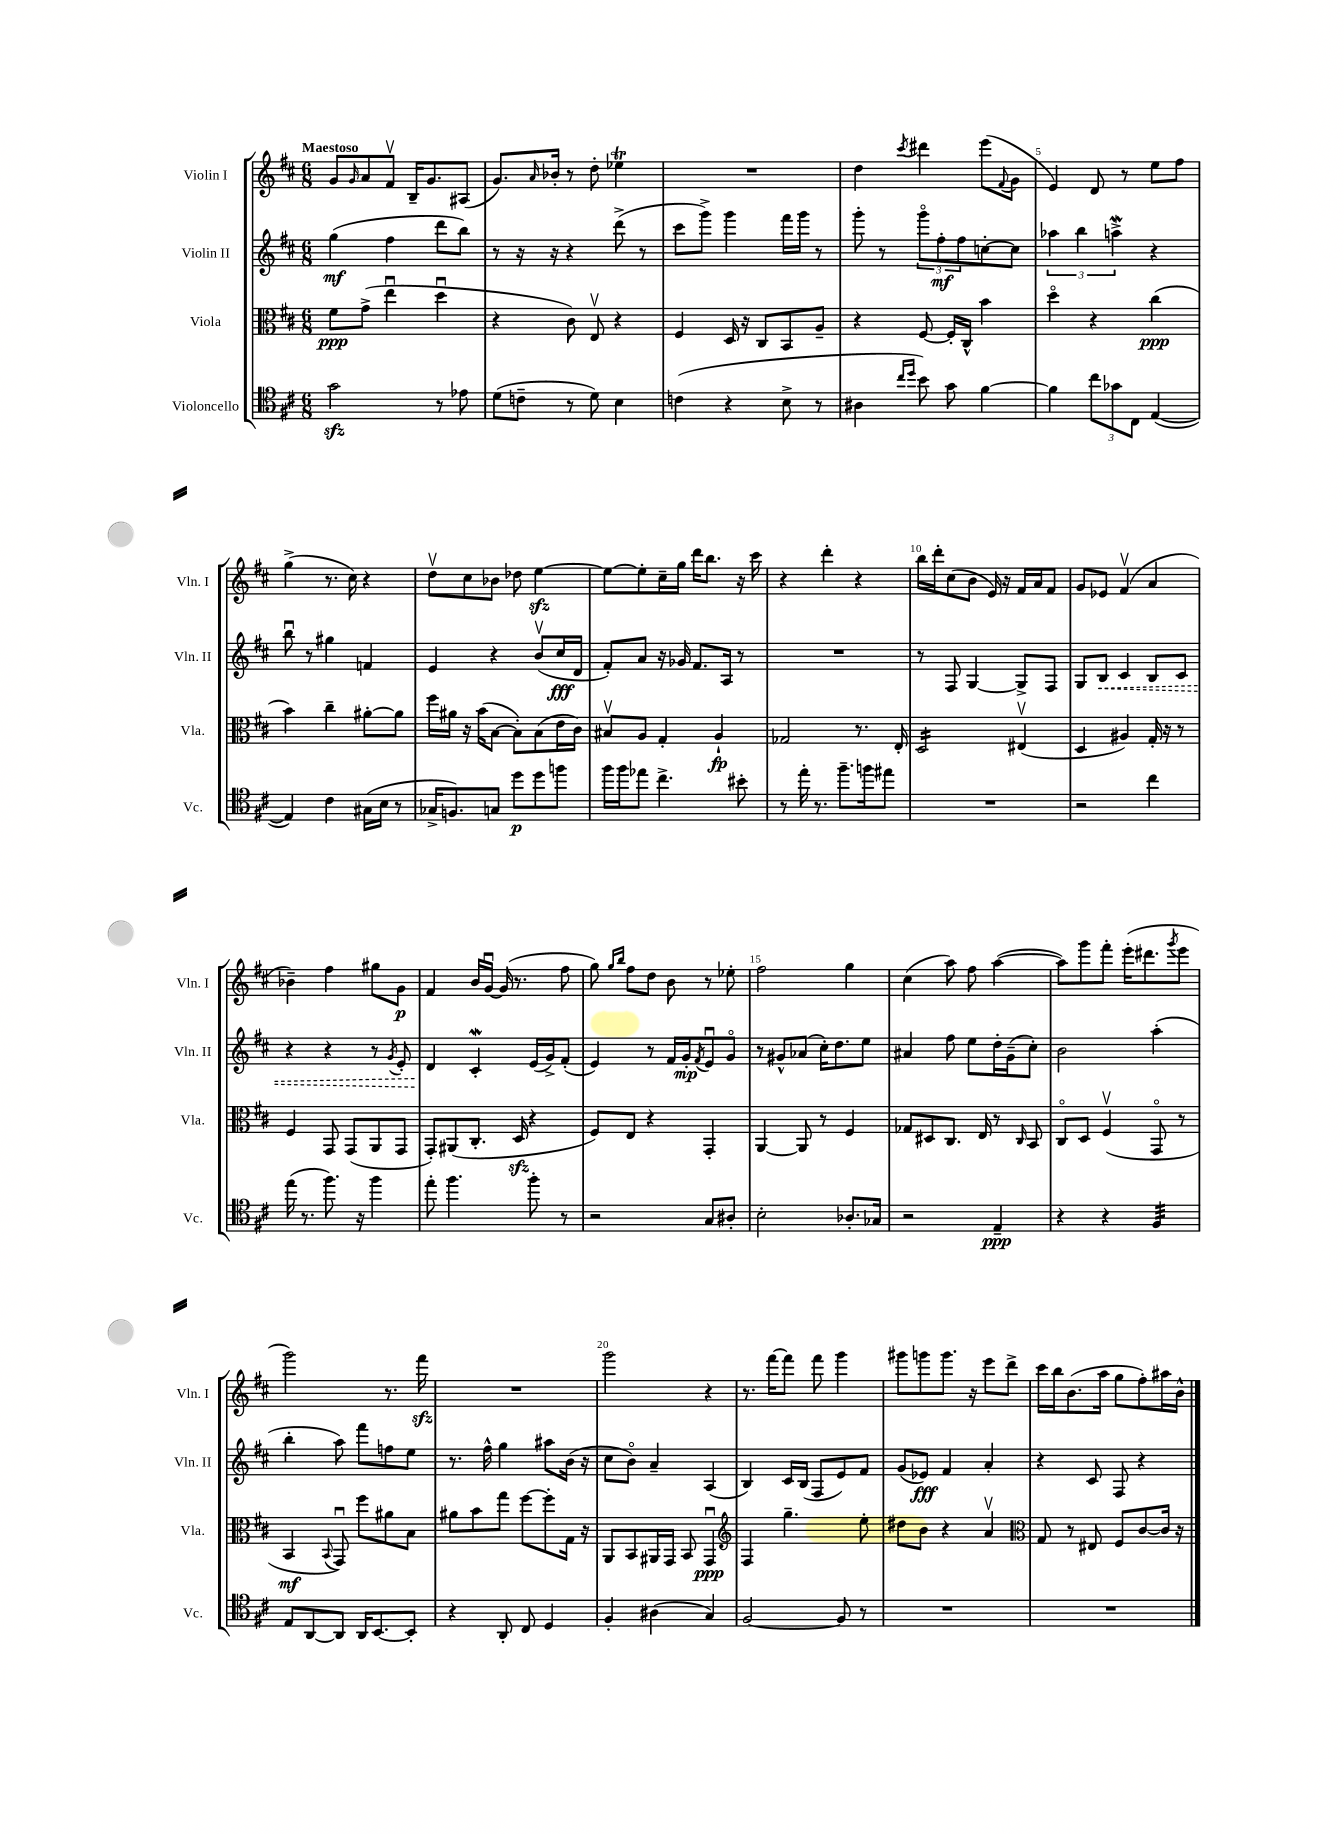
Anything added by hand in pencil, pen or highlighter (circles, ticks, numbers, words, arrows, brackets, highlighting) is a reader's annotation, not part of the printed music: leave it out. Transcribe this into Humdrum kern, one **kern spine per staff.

**kern	**dynam	**kern	**dynam	**kern	**dynam	**kern	**dynam
*part4	*part4	*part3	*part3	*part2	*part2	*part1	*part1
*staff4	*staff4	*staff3	*staff3	*staff2	*staff2	*staff1	*staff1
*I"Violoncello	*	*I"Viola	*	*I"Violin II	*	*I"Violin I	*
*I'Vc.	*	*I'Vla.	*	*I'Vln. II	*	*I'Vln. I	*
*clefC4	*	*clefC3	*	*clefG2	*	*clefG2	*
*k[f#c#]	*	*k[f#c#]	*	*k[f#c#]	*	*k[f#c#]	*
*M6/8	*	*M6/8	*	*M6/8	*	*M6/8	*
=1	=1	=1	=1	=1	=1	=1	=1
!	!	!	!	!	!	!LO:TX:a:B:t=Maestoso	!
2gzz\	.	8f#\L	ppp	(4gg\	mf	8g/L	.
.	.	.	.	.	.	16qqg/	.
.	.	(8g^\J	.	.	.	8a/	.
.	.	4eeu\	.	4ff#\	.	8f#v/J	.
.	.	.	.	.	.	16B~/KL	.
.	.	.	.	.	.	8.g/	.
8r	.	4ddu\	.	8ddd\L	.	.	.
8e-X\	.	.	.	8bb\J)	.	(8A#X/J	.
=2	=2	=2	=2	=2	=2	=2	=2
(8d\L	.	4r	.	8r	.	8.g/L)	.
8cn~\J	.	.	.	16r	.	.	.
.	.	.	.	.	.	16qqa/	.
.	.	.	.	16r	.	16b-X'/Jk	.
8r	.	8c#\)	.	4r	.	8r	.
8d\)	.	8Ev/	.	.	.	8dd'\	.
4B\	.	4r	.	(8ddd^\	.	4ee-XT\	.
.	.	.	.	8r	.	.	.
=3	=3	=3	=3	=3	=3	=3	=3
(4cn\	.	4F#/	.	8ccc#\L	.	2.r	.
.	.	.	.	8ggg^\J)	.	.	.
4r	.	16D/	.	4ggg\	.	.	.
.	.	16r	.	.	.	.	.
.	.	8C#/L	.	.	.	.	.
8B^\	.	8BB/	.	16fff#\LL	.	.	.
.	.	.	.	16ggg\JJ	.	.	.
8r	.	8A~/J	.	8r	.	.	.
=4	=4	=4	=4	=4	=4	=4	=4
4A#X\	.	4r	.	8ggg'\	.	4dd\	.
.	.	.	.	8r	.	.	.
16qqcc#/LL	.	.	.	.	.	.	.
16qqdd/JJ	.	.	.	.	.	8qccc#/	.
8b\)	.	[8F#/	.	12ggg\L	.	4ddd#X\	.
.	.	.	.	12ff#'\	mf	.	.
8g\	.	16F#'/LL]	.	.	.	.	.
.	.	.	.	12ff#\	.	.	.
.	.	16C#^^/JJ	.	.	.	.	.
[4f#\	.	4b\	.	[8ccn'\	.	(8eee\L	.
.	.	.	.	.	.	8qqf#/	.
.	.	.	.	8cc\J]	.	8g\J	.
=5	=5	=5	=5	=5	=5	=5	=5
4f#\]	.	4dd\	.	6aa-X\	.	4e/)	.
.	.	.	.	6bb\	.	.	.
12cc#\L	.	4r	.	.	.	8d/	.
12g-X\	.	.	.	6aanW^\	.	.	.
.	.	.	.	.	.	8r	.
12C#\J	.	.	.	.	.	.	.
([4E/	.	(4cc#\	ppp	4r	.	8ee\L	.
.	.	.	.	.	.	8ff#\J	.
!!LO:LB:g=z
=6	=6	=6	=6	=6	=6	=6	=6
4E/])	.	4b\)	.	8bbu\	.	(4gg^\	.
.	.	.	.	8r	.	.	.
4c#\	.	4cc#~\	.	4gg#X\	.	8.r	.
.	.	.	.	.	.	16cc#\)	.
(16G#X\LL	.	[8a#X'\L	.	4fn/	.	4r	.
16B\JJ	.	.	.	.	.	.	.
8r	.	8a#\J]	.	.	.	.	.
=7	=7	=7	=7	=7	=7	=7	=7
16G-X^/KL	.	16ff#\LL	.	4e/	.	8ddv\L	.
8.Fn/)	.	16a#X\JJ	.	.	.	.	.
.	.	16r	.	.	.	8cc#\	.
.	.	(16b\KL	.	.	.	.	.
8Gn/J	.	[8B\J	.	4r	.	8b-X\J	.
8dd\L	p	8B'\L])	.	.	.	8dd-X\	.
8dd\	.	(8B\	.	(8bv/L	.	[4eezz\	.
8ffn\J	.	16e\L	.	16cc#/L	fff	.	.
.	.	16c#\JJ)	.	16d/JJ	.	.	.
=8	=8	=8	=8	=8	=8	=8	=8
16ff#\LL	.	8B#Xv/L	.	8f#'/L)	.	8ee\L_	.
16ff#\J	.	.	.	.	.	.	.
8ee-X\J	.	8A/J	.	8a/J	.	8ee'\]	.
4.cc#^\	.	4G'/	.	16r	.	16cc#~\L	.
.	.	.	.	16g-X/	.	16gg\JJ	.
.	.	.	.	8.f#/L	.	16ddd\KL	.
.	.	.	.	.	.	8.bb\J	.
.	.	4A`/	fp	.	.	.	.
.	.	.	.	16A/Jk	.	.	.
8b#X'\	.	.	.	8r	.	16r	.
.	.	.	.	.	.	16ccc#\	.
=9	=9	=9	=9	=9	=9	=9	=9
8r	.	2G-X/	.	2.r	.	4r	.
16ee'\	.	.	.	.	.	.	.
8.r	.	.	.	.	.	.	.
.	.	.	.	.	.	4ddd'\	.
8.ff#~\L	.	.	.	.	.	.	.
.	.	8.r	.	.	.	4r	.
16ffn\k	.	.	.	.	.	.	.
8ee#X\J	.	.	.	.	.	.	.
.	.	16E'/	.	.	.	.	.
=10	=10	=10	=10	=10	=10	=10	=10
*	*	*tremolo	*	*	*	*	*
2.r	.	16D/LL	.	8r	.	16bb\LL	.
.	.	16D/	.	.	.	16ddd'\J	.
.	.	16D/	.	8F#/	.	(8cc#\	.
.	.	16D/	.	.	.	.	.
.	.	16D/	.	[4G/	.	8b\J	.
.	.	16D/	.	.	.	.	.
.	.	16D/	.	.	.	16e/)	.
.	.	16D/JJ	.	.	.	16r	.
*	*	*Xtremolo	*	*	*	*	*
.	.	(4E#Xv/	.	8G^/L]	.	16f#/LL	.
.	.	.	.	.	.	16a/J	.
.	.	.	.	8F#/J	.	8f#/J	.
=11	=11	=11	=11	=11	=11	=11	=11
2r	.	4D/	.	8G/L	.	8g/L	.
!	!	!	!	!	!LO:HP:b	!	!
.	.	.	.	8B/J	<	8e-X/J	.
.	.	4A#X/)	.	4c#/	.	(4f#v/	.
4cc#\	.	16G'/	.	8B/L	.	4a/	.
.	.	16r	.	.	.	.	.
.	.	8r	.	8c#/J	.	.	.
!!LO:LB:g=z
=12	=12	=12	=12	=12	=12	=12	=12
(16ee\	.	4F#/	.	4r	.	4b-X~\)	.
8.r	.	.	.	.	.	.	.
8.ff#\)	.	8GG/	.	4r	.	4ff#\	.
.	.	(8GG/L	.	.	.	.	.
16r	.	.	.	.	.	.	.
4ff#\	.	8AA/	.	8r	.	8gg#X\L	.
.	.	.	.	8qg/	.	.	.
.	.	8GG/J	.	8e'/	.	8g\J	p
=13	=13	=13	=13	=13	=13	=13	=13
8ee'\	.	8GG'/L)	.	4d/	.	4f#/	.
4.ff#\	.	(8AA#X/	.	.	.	.	.
.	.	8.C#'/J	.	4c#W'/	[	16b/LL	.
.	.	.	.	.	.	[16gu/JJ	.
.	.	.	.	.	.	(16g/]	.
.	.	16Dzz/	.	.	.	8.r	.
8ff#'\	.	4r	.	(16e/LL	.	.	.
.	.	.	.	16g^/J)	.	.	.
8r	.	.	.	(8f#'/J	.	8ff#\	.
=14	=14	=14	=14	=14	=14	=14	=14
2r	.	8F#/L)	.	4e/)	.	8gg\)	.
.	.	.	.	.	.	16qqgg/LL	.
.	.	.	.	.	.	16qqbb/JJ	.
.	.	8E/J	.	.	.	8ff#\L	.
.	.	4r	.	8r	.	8dd\J	.
.	.	.	.	16f#/LL	.	8b\	.
.	.	.	.	16g'/J	mp	.	.
.	.	.	.	8qf#/	.	.	.
8G/L	.	4GG'/	.	8eu/	.	8r	.
8A#X'/J	.	.	.	8g/J	.	8ee-X'\	.
=15	=15	=15	=15	=15	=15	=15	=15
2B'\	.	[4AA/	.	8r	.	2ff#\	.
.	.	.	.	8g#X^^/L	.	.	.
.	.	8AA/]	.	(8a-X/J	.	.	.
.	.	8r	.	16cc#'\KL)	.	.	.
.	.	.	.	8.dd\	.	.	.
8.A-X'/L	.	4F#/	.	.	.	4gg\	.
.	.	.	.	8ee\J	.	.	.
16G-X/Jk	.	.	.	.	.	.	.
=16	=16	=16	=16	=16	=16	=16	=16
2r	.	8G-X/L	.	4a#X/	.	(4cc#\	.
.	.	8D#X/	.	.	.	.	.
.	.	8.C#/J	.	8ff#\	.	8aa\)	.
.	.	.	.	8ee\L	.	8ff#\	.
.	.	16E/	.	.	.	.	.
4E~/	ppp	8r	.	16dd'\L	.	([4aa\	.
.	.	.	.	(16g~\J	.	.	.
.	.	16qqC#/	.	.	.	.	.
.	.	8BB/	.	8cc#'\J)	.	.	.
=17	=17	=17	=17	=17	=17	=17	=17
4r	.	8C#/L	.	2b\	.	8aa\L])	.
.	.	8D/J	.	.	.	8ggg\	.
4r	.	(4F#v/	.	.	.	8fff#'\J	.
.	.	.	.	.	.	(16eee'\KL	.
.	.	.	.	.	.	8.ddd#X\	.
*tremolo	*	*	*	*	*	*	*
32F#/LLL	.	8GG/	.	(4aa'\	.	.	.
32F#/	.	.	.	.	.	.	.
32F#/	.	.	.	.	.	.	.
32F#/	.	.	.	.	.	.	.
.	.	.	.	.	.	8qggg/	.
32F#/	.	8r	.	.	.	8eee\J	.
32F#/	.	.	.	.	.	.	.
32F#/	.	.	.	.	.	.	.
32F#/JJJ	.	.	.	.	.	.	.
*Xtremolo	*	*	*	*	*	*	*
!!LO:LB:g=z
=18	=18	=18	=18	=18	=18	=18	=18
8E/L	.	4BB/	mf	4bb'\	.	2ggg\)	.
[8AA/	.	.	.	.	.	.	.
.	.	8qqBB/	.	.	.	.	.
8AA/J]	.	8GGu/)	.	8aa\)	.	.	.
16AA/KL	.	8ff#\L	.	8fff#\L	.	.	.
[8.BB/	.	.	.	.	.	.	.
.	.	8a#X\	.	8ffn\	.	8.r	.
8BB'/J]	.	8B\J	.	8ee\J	.	.	.
.	.	.	.	.	.	16fff#zz\	.
=19	=19	=19	=19	=19	=19	=19	=19
4r	.	8a#X\L	.	8.r	.	2.r	.
.	.	8b\	.	.	.	.	.
.	.	.	.	16ff#^^\	.	.	.
8AA'/	.	8gg\J	.	4gg\	.	.	.
8C#/	.	[8ff#\L	.	.	.	.	.
4D/	.	8ff#'\]	.	8aa#X\L	.	.	.
.	.	16G\Jk	.	(16b\Jk	.	.	.
.	.	16r	.	16r	.	.	.
=20	=20	=20	=20	=20	=20	=20	=20
4F#'/	.	8AA/L	.	8cc#\L	.	2ggg\	.
.	.	8BB/	.	8b\J)	.	.	.
(4A#X\	.	16AA#X/L	.	4a~/	.	.	.
.	.	16GG/JJ	.	.	.	.	.
.	.	8BB/	.	.	.	.	.
4G/)	.	4GGu/	ppp	(4A/	.	4r	.
=21	=21	=21	=21	=21	=21	=21	=21
*	*	*clefG2	*	*	*	*	*
[2F#/	.	4F#/	.	4B/)	.	8.r	.
.	.	.	.	.	.	[16fff#\KL	.
.	.	4.gg~\	.	16c#/LL	.	8fff#\J]	.
.	.	.	.	(16B/JJ	.	.	.
.	.	.	.	8F#/L	.	8fff#\	.
8F#/]	.	.	.	8e/)	.	4ggg\	.
8r	.	8ee'\	.	8f#/J	.	.	.
=22	=22	=22	=22	=22	=22	=22	=22
2.r	.	8dd#X\L	.	(8g/L	.	8ggg#X\L	.
.	.	8b\J	.	8e-X/J)	fff	8gggn\	.
.	.	4r	.	4f#/	.	8.ggg\J	.
.	.	.	.	.	.	16r	.
.	.	4av/	.	4a'/	.	8eee\L	.
.	.	.	.	.	.	8ddd^\J	.
=23	=23	=23	=23	=23	=23	=23	=23
*	*	*clefC3	*	*	*	*	*
2.r	.	8G/	.	4r	.	16ccc#\LL	.
.	.	.	.	.	.	16bb\J	.
.	.	8r	.	.	.	(8.b\	.
.	.	8E#X/	.	8c#/	.	.	.
.	.	.	.	.	.	16aa\Jk	.
.	.	8F#/L	.	8F#/	.	8gg\L	.
.	.	[8c#/	.	4r	.	8ff#'\)	.
.	.	16c#/Jk]	.	.	.	16aa#X\L	.
.	.	16r	.	.	.	16b^^\JJ	.
==	==	==	==	==	==	==	==
*-	*-	*-	*-	*-	*-	*-	*-
